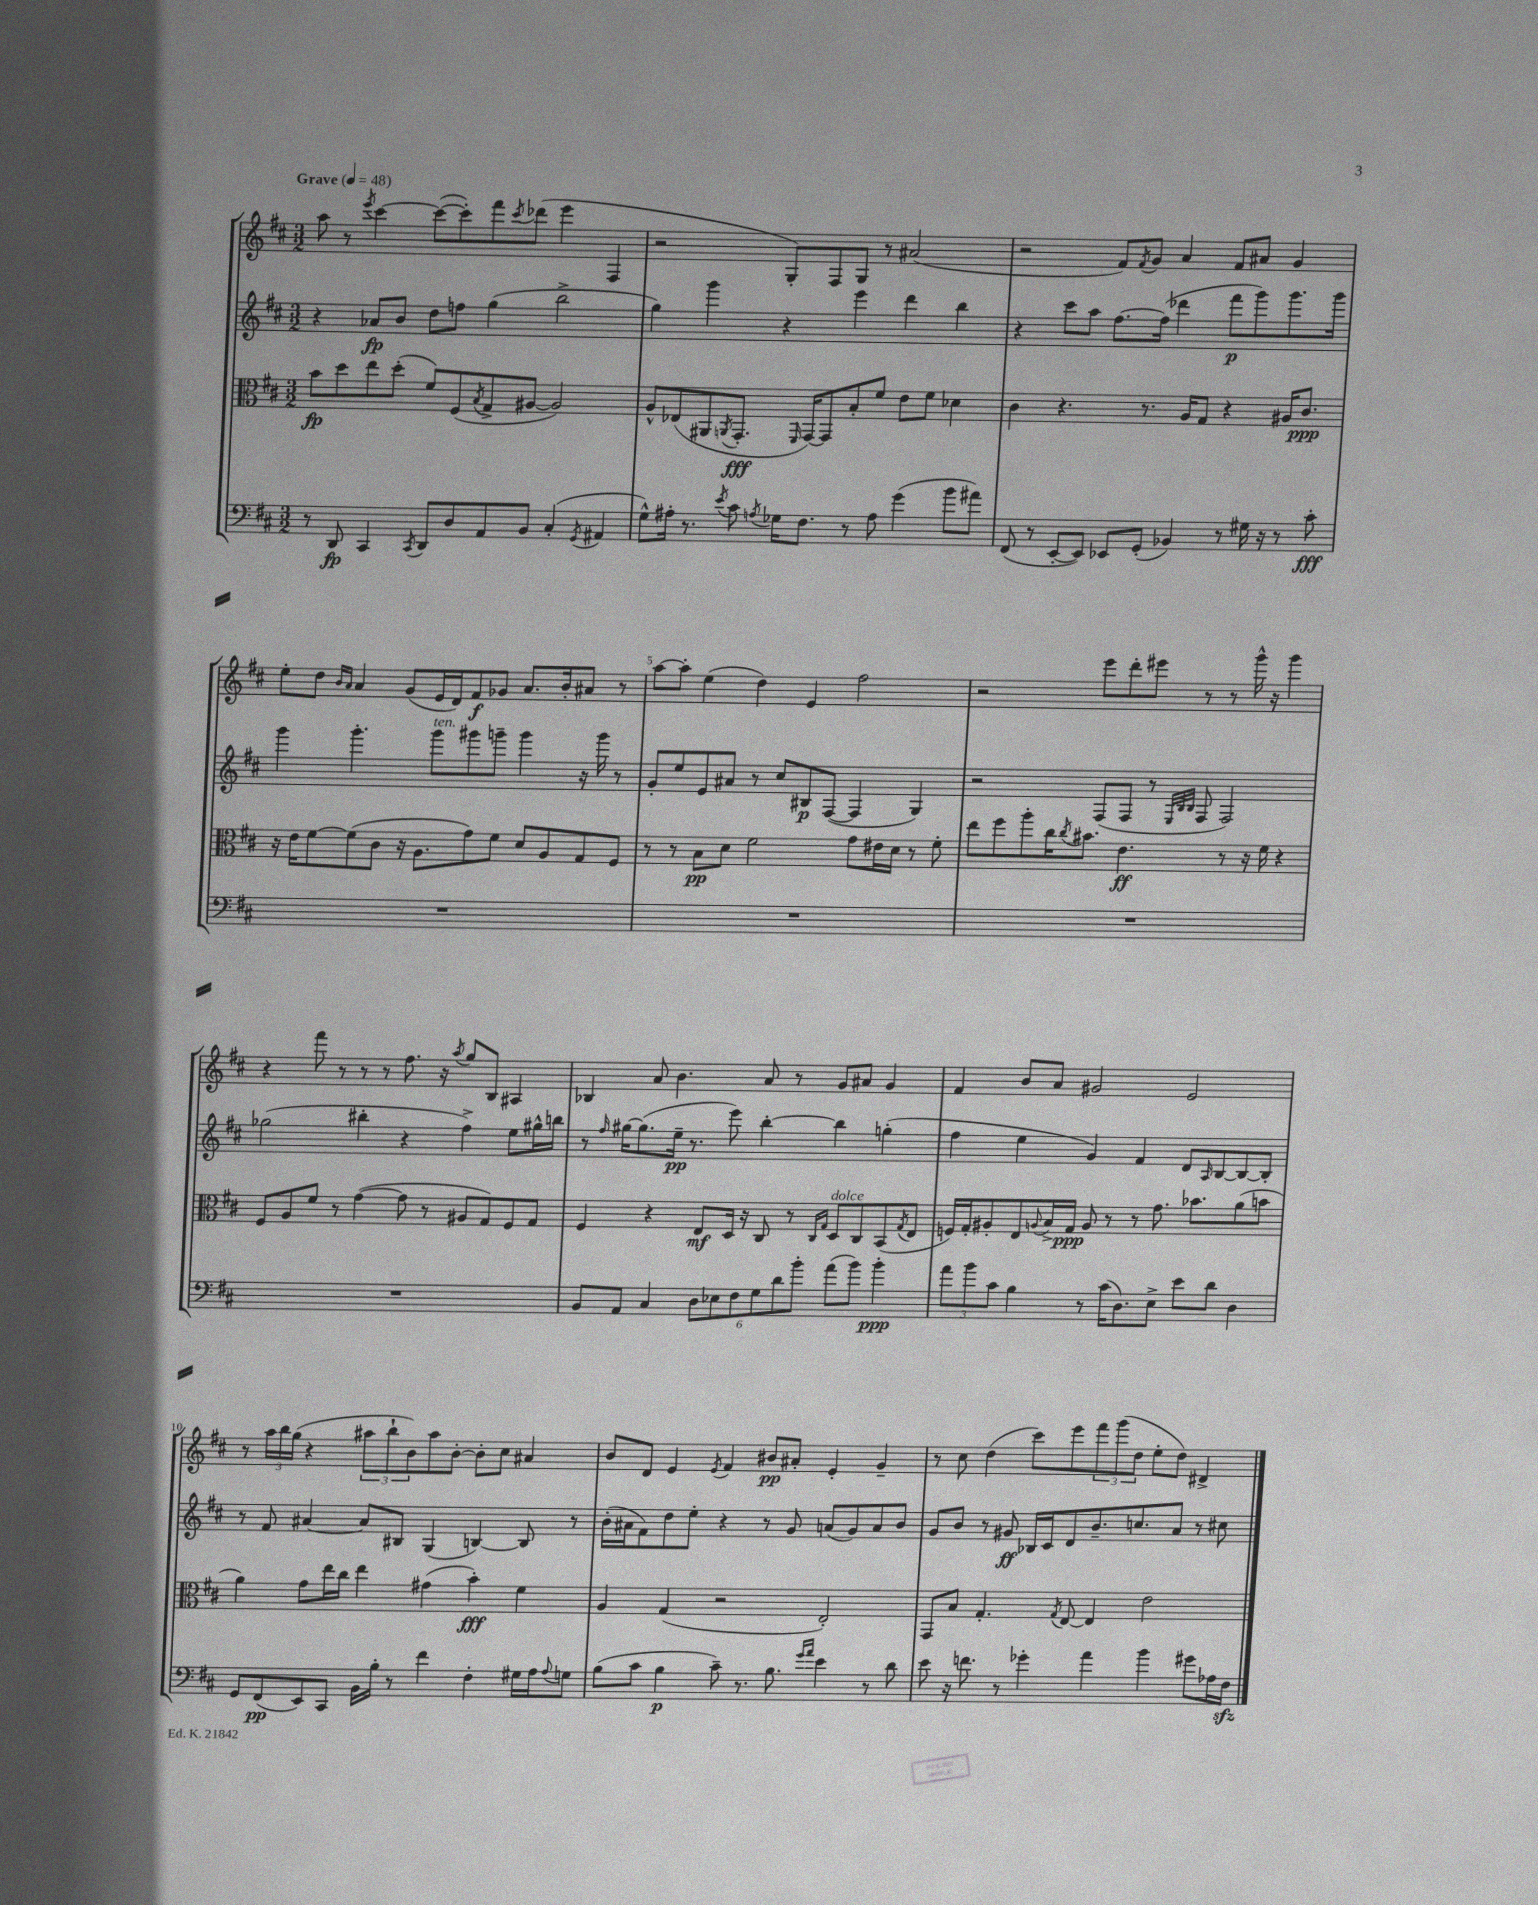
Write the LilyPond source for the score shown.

<<
\new StaffGroup <<
\new Staff = "s0" {
    \clef treble \key d \major \numericTimeSignature \time 3/2 \tempo "Grave" 4 = 48
    a''8 r8 \acciaccatura { e'''8 } cis'''4~ cis'''8~( cis'''8-.) fis'''8 \acciaccatura { cis'''8 } des'''8( e'''4 fis4 |
    r2 g8-.) fis8 g8 r8 ais'2( |
    r2 fis'8) \acciaccatura { fis'8 } g'8 a'4 fis'8 ais'8 g'4 |
    e''8-. d''8 \grace { b'16 a'16 } a'4 g'8( e'16 d'16) fis'8\f ges'8 a'8. b'16-. ais'8 r8 |
    a''8~ a''8-. e''4( d''4) e'4 fis''2 |
    r2 e'''8 d'''8-. eis'''8 r8 r8 g'''16-^ r16 g'''4 |
    r4 fis'''8 r8 r8 r8 fis''8. r16 \acciaccatura { a''8 } g''8 b8 ais4 |
    bes4 a'8 b'4. a'8 r8 g'8 ais'8 g'4 |
    fis'4 b'8 a'8 gis'2 e'2 |
    r8 \tuplet 3/2 { a''16 b''16 g''16( } r4 \tuplet 3/2 { ais''8 b''8-! b'8) } ais''8 b'8~-. b'8-. cis''8 ais'4 |
    b'8 d'8 e'4 \acciaccatura { e'8 } fis'4 bis'8\pp ais'8-. e'4-. g'4-- |
    r8 cis''8 d''4( cis'''8) e'''8 \tuplet 3/2 { fis'''8 g'''8( d''8 } e''8-. d''8) dis'4-> \bar "|." |
}
\new Staff = "s1" {
    \clef treble \key d \major \numericTimeSignature \time 3/2
    r4 aes'8\fp b'8 d''8 f''8 g''4( b''2-> |
    g''4) g'''4 r4 e'''4 d'''4 b''4 |
    r4 cis'''8 a''8 fis''8.~ fis''16( des'''4 fis'''8\p g'''8) g'''8. g'''16 |
    g'''4 g'''4.-. g'''8^\markup { \italic "ten." } gis'''8 g'''8-- g'''4 r16 g'''16 r8 |
    g'8-. e''8 e'8 ais'8 r8 cis''8 bis8\p fis8~( fis4 g4) |
    r2 fis8( fis8 r8 \grace { e32 b32 b32 } fis8 fis2) |
    ges''2( bis''4-. r4 fis''4->) e''8 gis''16-^ b''16 |
    r8 \grace { fis''16 } gis''16~ gis''8.( e''16--\pp r8. e'''8) b''4~-. b''4 g''4-.( |
    fis''4 e''4 g'4) fis'4 d'8 \grace { a16 } b8~ b8~ b8-. |
    r8 fis'8 ais'4~ ais'8 bis8 g4( b4~) b8 r8 |
    b'16-.( ais'16 fis'8) d''8 e''8-. r4 r8 g'8 a'8( g'8) a'8 b'8 |
    g'8 b'8 r8 gis'8\ff bes16 cis'16 d'8 b'8.-- c''8. a'8 r8 cis''8 \bar "|." |
}
\new Staff = "s2" {
    \clef alto \key d \major \numericTimeSignature \time 3/2
    b'8\fp d''8 e''8 d''8-.( fis'8) fis8( \acciaccatura { b8 } g8-> ais8~ ais2) |
    a8-^ ees8( ais,8 \acciaccatura { a,8 } g,8.-.\fff \grace { fis,16 } g,16~) g,8 b8-. fis'8 e'8 fis'8 des'4 |
    cis'4 r4. r8. a16 g8 r4 ais16 cis'8.\ppp |
    r16 e'16 fis'8~ fis'8( cis'8 r16 a8. g'8) fis'8 d'8 a8 g8 fis8 |
    r8 r8 b8\pp d'8 fis'2 g'8 eis'16 d'16 r8 fis'8-. |
    e''8 fis''8 a''8-. cis''16 \acciaccatura { cis''8 } bis'8. e'4.\ff r8 r16 fis'16 r4 |
    fis8 a8 fis'8 r8 g'4~( g'8 r8 ais8 g8) fis8 g8 |
    fis4 r4 e8\mf d16 r16 cis8 r8 \grace { cis16 g16 } d8^\markup { \italic "dolce" } cis8 b,8( \acciaccatura { g8 } e8 |
    f16) g16-. ais8-. e8 \appoggiatura { a8 } b16-> g16\ppp a8 r8 r8 g'8. bes'8. a'8( b'8 |
    a'4) g'8 e''16 cis''16 e''4 gis'4( b'4-.\fff) fis'4 |
    a4 g4( r2 e2-.) |
    g,8 b8 g4.-. \acciaccatura { g8 } e8~ e4 e'2 \bar "|." |
}
\new Staff = "s3" {
    \clef bass \key d \major \numericTimeSignature \time 3/2
    r8 d,8\fp cis,4 \acciaccatura { cis,8 } d,8 d8 a,8 b,8 cis4-.( \acciaccatura { g,8 } ais,4 |
    g8-^) ais16-. r8. \acciaccatura { e'8 } cis'8 \acciaccatura { a8 } ges16 fis8. r8 a8 g'4( b'8 ais'8) |
    fis,8( r8 e,8~-. e,8) ees,8 g,8-.( bes,4) r8 gis16 r16 r8 cis'8-.\fff |
    R1. |
    R1. |
    R1. |
    R1. |
    b,8 a,8 cis4 \tuplet 6/4 { d8 ees8 fis8 g8 d'8 b'8-. } a'8( b'8) b'4-.\ppp |
    \tuplet 3/2 { a'8 b'8 cis'8 } b4 r8 cis'16( d8.) e8-> e'8 d'8 d4 |
    g,8 fis,8\pp( e,8) cis,8 b,16 b16-. r8 fis'4 fis4-. gis16 a16 \appoggiatura { a8 } g8 |
    b8( cis'8 b4\p cis'8--) r8. b8. \grace { g'16 a'16 } e'4 r8 d'8 |
    e'8 r16 f'8. r8 ges'4-. a'4 b'4 gis'8 aes16 fis16\sfz \bar "|." |
}
>>
>>
\layout { \context { \Score \override BarNumber.break-visibility = ##(#f #t #t) barNumberVisibility = #(every-nth-bar-number-visible 5) } }
